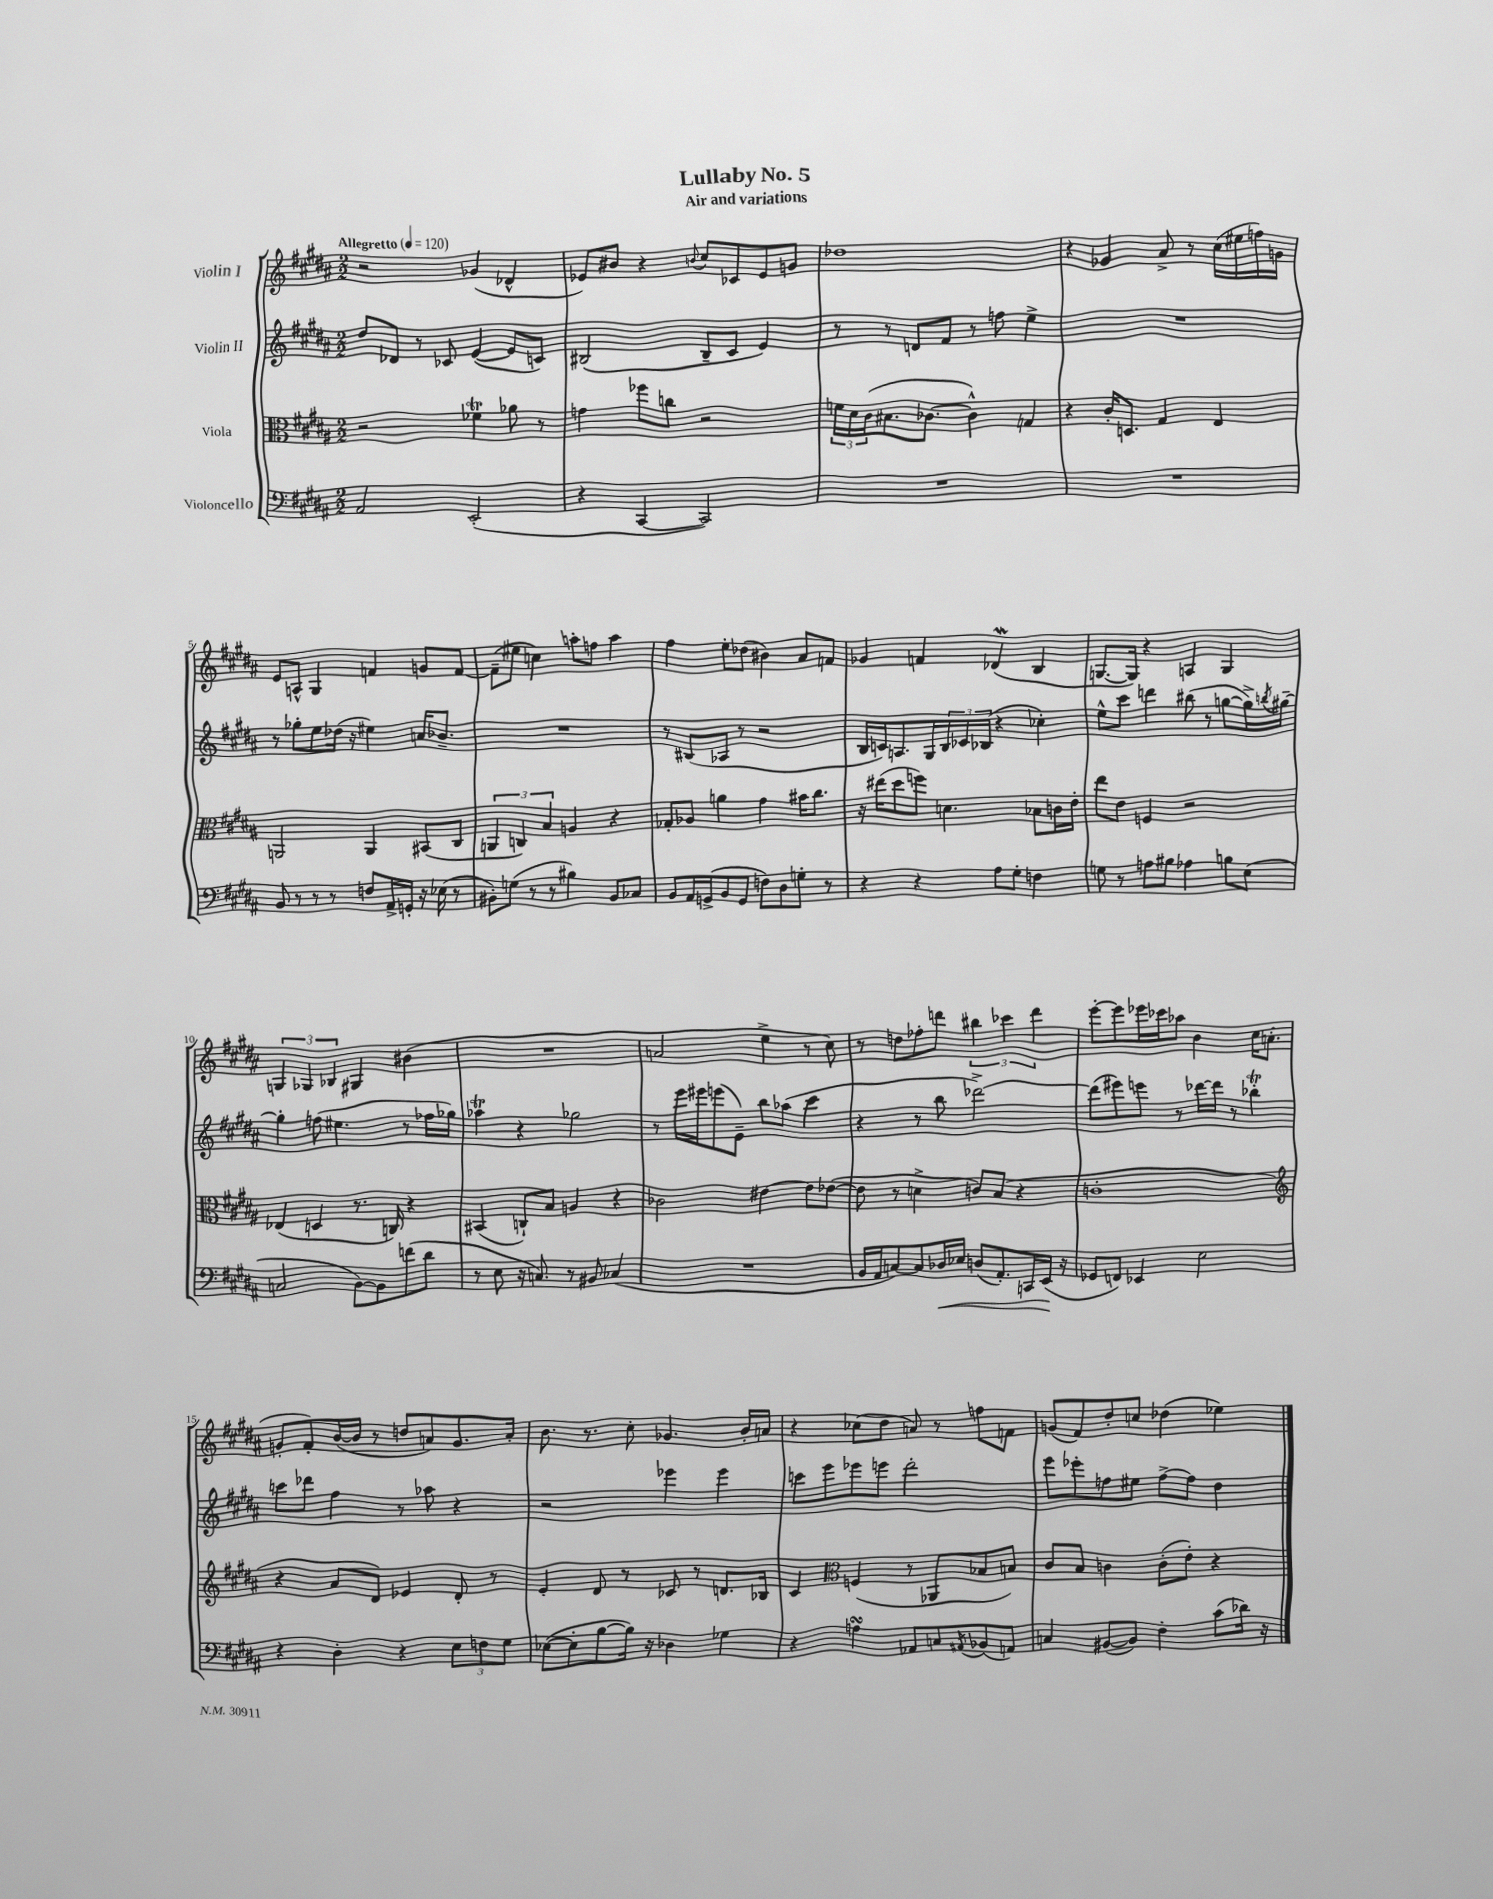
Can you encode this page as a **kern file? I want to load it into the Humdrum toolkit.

**kern	**kern	**kern	**kern
*staff4	*staff3	*staff2	*staff1
*clefF4	*clefC3	*clefG2	*clefG2
*k[f#c#g#d#a#]	*k[f#c#g#d#a#]	*k[f#c#g#d#a#]	*k[f#c#g#d#a#]
*M2/2	*M2/2	*M2/2	*M2/2
*MM120	*MM120	*MM120	*MM120
2AA#	2r	8dd#	2r
.	.	8d-	.
.	.	8r	.
.	.	8c-	.
(2EE'	4f-	([4e	(4g-
.	8a-	8e]	4d-^^
.	8r	8c)	.
=	=	=	=
4r	4g	(2B#	8e-)
.	.	.	8b#
[4CC#	8ff-	.	4r
.	8cc	.	.
.	.	.	8qqb
2CC#])	2r	8B#~	8cc#
.	.	8c#	8c-
.	.	4e)	8e-
.	.	.	8g
=	=	=	=
1r	24f	8r	1dd-
.	24d#	.	.
.	(24c#	.	.
.	8.B#	8r	.
.	.	8d	.
.	[8.c-	.	.
.	.	8f#	.
.	4c-^^])	8r	.
.	.	8ff	.
.	4G	4ee^	.
=	=	=	=
1r	4r	1r	4r
.	16c#'	.	4g-
.	8.D	.	.
.	4G#	.	8a#^
.	.	.	8r
.	4E	.	(16cc#
.	.	.	16ee#
.	.	.	16ff)
.	.	.	16g
=	=	=	=
8BB	2AA	8r	8e
8r	.	8gg-'	8A^^
8r	.	8ee	4G#
8r	.	(16dd-	.
.	.	16r	.
8F	4AA	4ee#)	4f
16AA#^	.	.	.
16GG'	.	.	.
16r	(8BB#	16a	8g
(16E-	.	8.b-~	.
8r	8C#	.	[8f
=	=	=	=
8BB#')	6AA	1r	(8f~]
(8G	.	.	8ee#
.	6C)	.	.
8r	.	.	4cc)
.	6B	.	.
8r	.	.	.
4B#)	4A	.	8aa'
.	.	.	8ff
8BB#	4r	.	4aa
8C-	.	.	.
=	=	=	=
8BB	8G-'	8r	4ff#
16AA#	8A-	(8B#	.
(16GG^	.	.	.
8BB	4a	8A-	8ee'
8GG	.	8r	(8dd-
8F)	4g#	2r	4b#)
8D#	.	.	.
8G'	16b#	.	8a#
.	8.cc#	.	.
8r	.	.	8f
=	=	=	=
4r	16r	16B	4g-
.	(16ee#	16c)	.
.	8dd#	8.A	.
4r	8ff)	.	4f
.	.	16G#	.
.	4.d	24B	.
.	.	24c-	.
.	.	(24B-	.
8A#	.	4r	(4d-
8G#'	.	.	.
4F	8B-	4cc-')	4B
.	16c	.	.
.	16e'	.	.
=	=	=	=
8G	8ee	8ee^^	[8.G
8r	8e	8ccc#	.
.	.	.	16G])
8A	4F	4ddd	4r
8B#	.	.	.
4A-	2r	(8bb#	4A
.	.	8r	.
8B	.	[8gg	4G
(8E	.	16gg^])	.
.	.	8qbb	.
.	.	[16gg#~	.
=	=	=	=
2C	(4E-	4gg#']	6G
.	.	.	6G-
.	4D	(8ff	.
.	.	.	6B-
.	.	4.ee#	.
[8BB)	8.r	.	4G#
8BB]	.	.	.
.	16C)	.	.
(8f	4r	8r	(4b#
8d#	.	16ff-	.
.	.	16gg-)	.
=	=	=	=
8r	(4BB#	4aa-	1r
8E	.	.	.
16r	8C`)	4r	.
8.C)	.	.	.
.	8B	.	.
8r	4A	2gg-	.
8BB#	.	.	.
(4C-	4r	.	.
=	=	=	=
1r	2c-	8r	2a
.	.	16eee	.
.	.	16eee#	.
.	.	(8eee	.
.	.	8e~)	.
.	[4e#	8bb	4ee^
.	.	(8aa-	.
.	8e#]	4ccc#	8r
.	([8e-	.	8cc#)
=	=	=	=
16BB	8e-]	4r	8r
16AA#	.	.	.
[8C)	8r	.	8dd
8C]	4d^	8r	8ff-'
16D-	.	8bb	8ddd
16E-	.	.	.
(8D	8c)	[2ddd-^)	6bb#
8.AA#')	(8B	.	.
.	.	.	6ccc-
.	4r	.	.
16CC	.	.	.
.	.	.	6ddd
(16EE	.	.	.
16r	.	.	.
=	=	=	=
8GG-	1c'	(8ddd-]	[8eee'
8FF)	.	8eee#)	8eee]
4EE-	.	8eee	16eee-
.	.	.	16ccc-
.	.	8r	8aa-
2E	.	[16ddd-	4b
.	.	16ddd-]	.
.	.	8r	.
.	.	4bb-'	16cc#
.	.	.	(8.a'
=	=	=	=
*	*clefG2	*	*
4r	4r	8ccc	8g'
.	.	8ddd-	8f#')
4D#'	8a#	4ff#	([16b
.	.	.	16b]
.	8d#)	.	8r
4r	4e-	8r	8dd
.	.	8aa-	8a)
12E	8d#'	4r	8.g
12F	.	.	.
.	8r	.	.
12G#	.	.	.
.	.	.	16a'
=	=	=	=
([8E-	4e'	2r	8.b
8E-']	.	.	.
.	.	.	8.r
[8B	8d#	.	.
16B])	8r	.	8cc#'
16r	.	.	.
4D-	8c-	4eee-	4.g-
.	8r	.	.
4G-	8.d	4eee-	.
.	.	.	16b'
.	16B-	.	16a
=	=	=	=
4r	4c#	8ccc	4r
.	.	8eee	.
*	*clefC3	*	*
4A	(4F	8eee-	(8cc-
.	.	8eee	8dd#
8AA-	8r	2ddd#'	8a)
8C	8AA-	.	8r
8qAA#	.	.	.
(8BB-	8B-	.	8ff
8AA)	8B)	.	8f
=	=	=	=
4C	8c#	8eee	(8g
.	8B	8eee-'	8f#)
([8BB#	4c	8ff	8dd#'
8BB#])	.	8ee#	8cc
4F#'	(8c'	[8ff^	(4dd-
.	8e')	8ff]	.
(8c#	4r	4dd#	4ee-)
16d-)	.	.	.
16r	.	.	.
==	==	==	==
*-	*-	*-	*-
